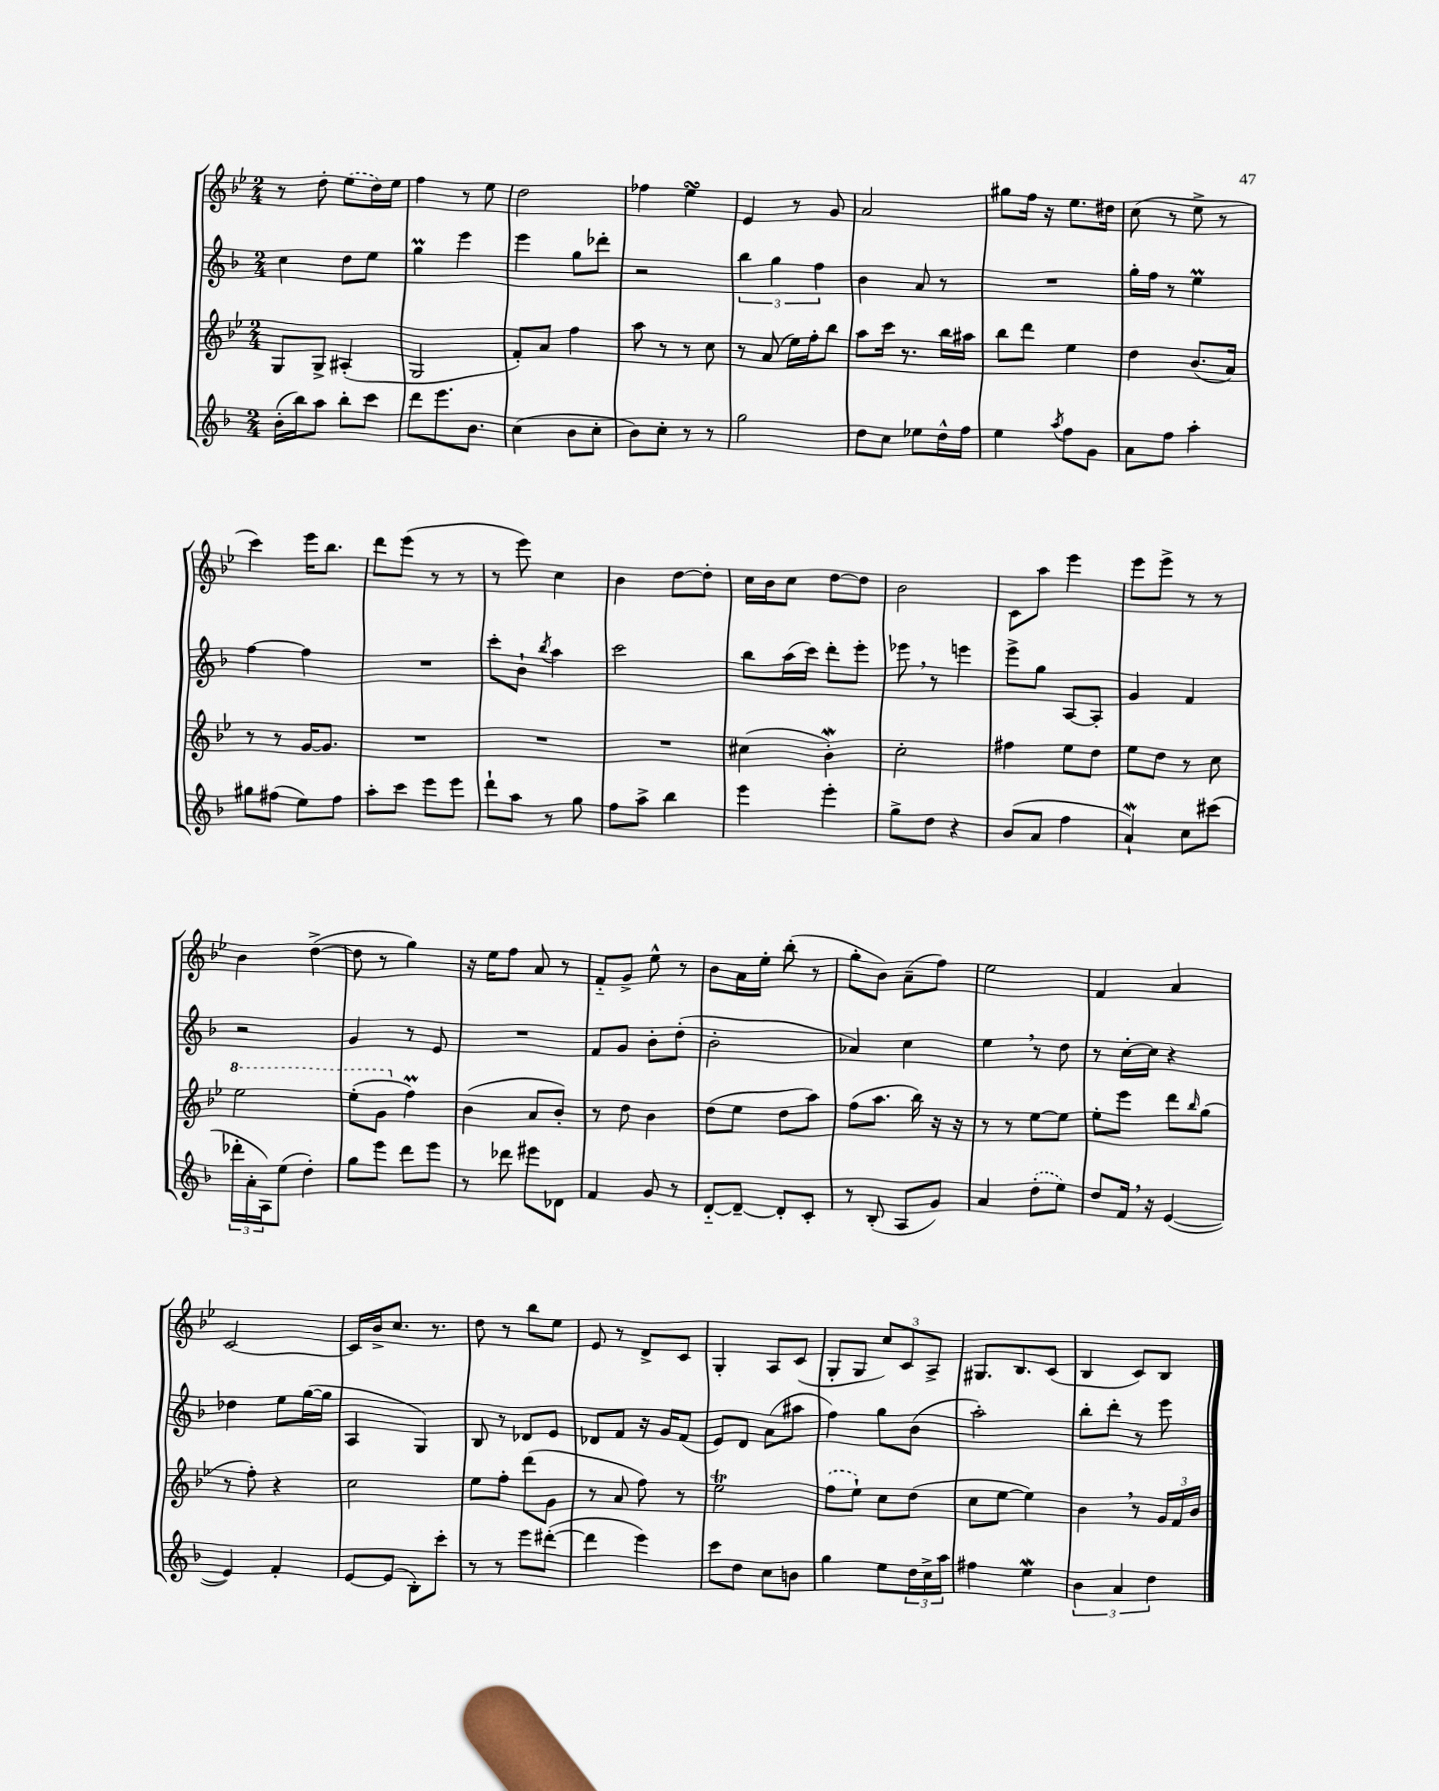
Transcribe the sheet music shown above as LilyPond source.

<<
\new StaffGroup <<
\new Staff = "s0" {
    \clef treble \key bes \major \numericTimeSignature \time 2/4
    r8 d''8-. \once \slurDashed ees''8( d''16) ees''16 |
    f''4 r8 ees''8 |
    d''2 |
    fes''4 ees''4\turn |
    ees'4 r8 g'8 |
    a'2 |
    gis''8 f''16 r16 ees''8. dis''16 |
    c''8( r8 ees''8-> r8 |
    c'''4) ees'''16 bes''8. |
    d'''8 ees'''8( r8 r8 |
    r8 ees'''8) c''4 |
    bes'4 d''8~ d''8-. |
    c''16 bes'16 c''8 d''8~ d''8 |
    bes'2 |
    c'8 a''8 ees'''4 |
    ees'''8 ees'''8-> r8 r8 |
    bes'4 d''4~->( |
    d''8 r8 g''4) |
    r16 ees''16 f''8 a'8 r8 |
    f'8-_ g'8-> ees''8-^ r8 |
    bes'8 a'16 ees''16-. bes''8-.( r8 |
    g''8-. bes'8) a'8--( f''8) |
    ees''2 |
    f'4 a'4 |
    c'2~ |
    c'16 bes'16-> c''8. r8. |
    d''8 r8 bes''8 ees''8 |
    ees'8 r8 d'8-> c'8 |
    g4-. a8 c'8( |
    g8-. g8 \tuplet 3/2 { c''8) c'8 a8-> } |
    gis8. bes8. c'8( |
    bes4 c'8) bes8 \bar "|." |
}
\new Staff = "s1" {
    \clef treble \key f \major \numericTimeSignature \time 2/4
    c''4 d''8 e''8 |
    g''4\prall e'''4 |
    e'''4 g''8 des'''8-. |
    r2 |
    \tuplet 3/2 { bes''4 g''4 f''4 } |
    bes'4 a'8 r8 |
    R2 |
    g''16-. f''16 r8 e''4\prall |
    f''4~ f''4 |
    R2 |
    c'''8-. bes'8-! \acciaccatura { bes''8 } a''4 |
    c'''2 |
    bes''8 a''16( c'''16) d'''8-. e'''8-. |
    ees'''8 \breathe r8 e'''4 |
    e'''8-> g''8 a8~ a8-. |
    g'4 f'4 |
    r2 |
    g'4 r8 e'8 |
    R2 |
    f'8 g'8 bes'8-. d''8-.( |
    bes'2-. |
    aes'4) c''4 |
    e''4 \breathe r8 d''8 |
    r8 c''16~-. c''16 r4 |
    des''4 e''8 g''16~( g''16 |
    a4 g4) |
    bes8 r8 des'8 e'8 |
    des'8 f'8 r16 g'16 f'8( |
    e'8) d'8 a'8( ais''8 |
    f''4) g''8 bes'8( |
    a''2-.) |
    bes''8-. d'''8-. r8 e'''8 \bar "|." |
}
\new Staff = "s2" {
    \clef treble \key bes \major \numericTimeSignature \time 2/4
    g8 g8-> ais4-.( |
    g2 |
    f'8-.) a'8 f''4 |
    a''8 r8 r8 c''8 |
    r8 a'8( ees''16) f''16-. bes''8 |
    a''8 c'''16 r8. bes''16 ais''16 |
    bes''8 d'''8 ees''4 |
    d''4 bes'8.( a'16) |
    r8 r8 g'16~ g'8. |
    R2 |
    R2 |
    R2 |
    cis''4( bes'4-.\mordent) |
    c''2-. |
    fis''4 ees''8 d''8 |
    ees''8 d''8 r8 c''8 |
    \ottava #1 ees'''2 |
    ees'''8-.( g''8 \ottava #0 f''4\prall) |
    bes'4( a'8 bes'8-.) |
    r8 d''8 bes'4 |
    d''8( ees''8 d''8 a''8) |
    f''8( a''8. bes''16) r16 r16 |
    r8 r8 ees''8~ ees''8 |
    ees''8-. ees'''8 d'''8 \grace { bes''16 } g''8( |
    r8 f''8-.) r4 |
    c''2 |
    ees''8 f''8-. d'''8( g'8 |
    r8 a'8 f''8) r8 |
    ees''2\trill |
    \once \slurDashed f''8( ees''8-!) c''8 d''8( |
    c''8 ees''8~ ees''4) |
    bes'4 \breathe r8 \tuplet 3/2 { g'16 f'16 bes'16 } \bar "|." |
}
\new Staff = "s3" {
    \clef treble \key f \major \numericTimeSignature \time 2/4
    bes'16-.( bes''16) a''8 bes''8-. c'''8 |
    d'''8 e'''8. bes'8. |
    c''4( bes'8 c''8-. |
    bes'8) c''8-. r8 r8 |
    g''2 |
    d''8 c''8 ees''8 d''16-^ f''16 |
    e''4 \acciaccatura { a''8 } f''8 g'8 |
    a'8 f''8 a''4-. |
    gis''8 fis''8( e''8) fis''8 |
    a''8-. c'''8 e'''8 e'''8 |
    d'''8-! a''8 r8 g''8 |
    f''8 a''8-> bes''4 |
    e'''4 e'''4-. |
    g''8-> d''8 r4 |
    bes'8( a'8 f''4 |
    a'4-!\mordent) c''8 cis'''8( |
    \tuplet 3/2 { des'''16-. a'16-. a16) } e''8( d''4-.) |
    g''8 e'''8 d'''8 e'''8 |
    r8 des'''8 eis'''8 des'8 |
    f'4 g'8 r8 |
    d'8~-_ d'8~-- d'8-. c'8-. |
    r8 bes8-.( a8 g'8) |
    a'4 \once \slurDashed d''8-.( e''8) |
    d''8 f'16 \breathe r16 e'4~( |
    e'4) f'4-. |
    e'8~ e'8( bes8-.) c'''8-. |
    r8 r8 e'''8 dis'''8~-.( |
    dis'''4 e'''4) |
    c'''8 d''8 c''8 b'8 |
    g''4 e''8 \tuplet 3/2 { d''16 c''16-> a''16 } |
    fis''4 e''4\mordent |
    \tuplet 3/2 { bes'4 a'4 d''4 } \bar "|." |
}
>>
>>
\layout { \context { \Score \remove "Bar_number_engraver" } }
